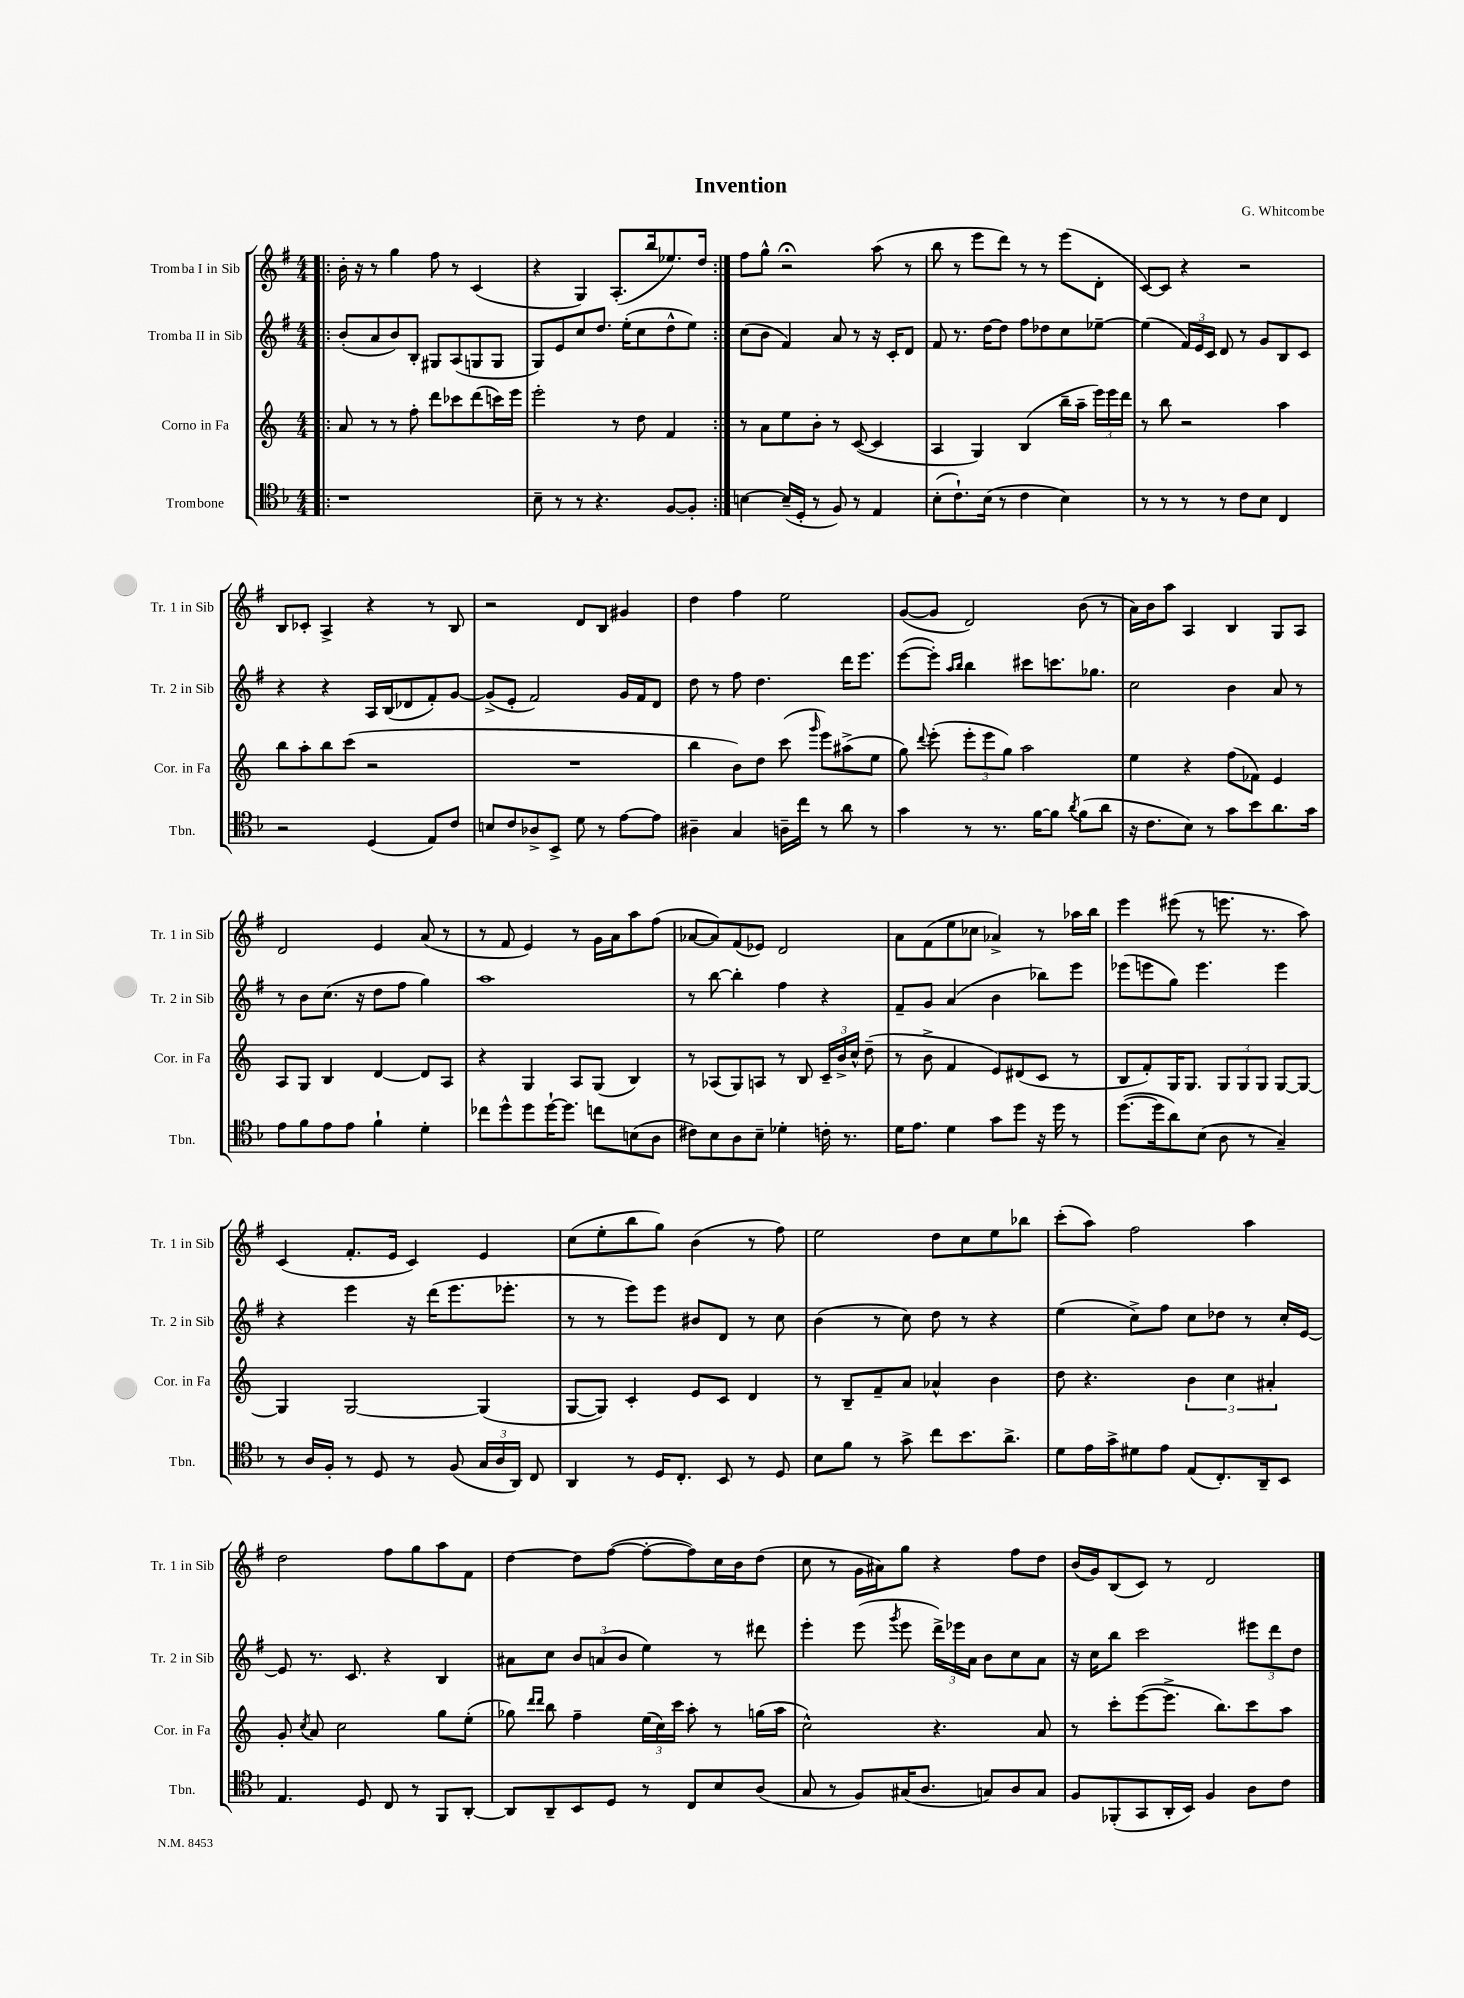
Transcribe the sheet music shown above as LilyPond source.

\header { title = "Invention" composer = "G. Whitcombe" }
<<
\new StaffGroup <<
\new Staff = "s0" \with { instrumentName = "Tromba I in Sib" shortInstrumentName = "Tr. 1 in Sib" } {
    \clef treble \key g \major \numericTimeSignature \time 4/4
    \autoBeamOff \repeat volta 2 { \bar ".|:" b'16-. r16 r8 g''4 fis''8 r8 c'4( |
    r4 g4) a8.[-.( b''16 ees''8.) d''16] | }
    fis''8[ g''8]-^ r2\fermata a''8( r8 |
    b''8 r8 e'''8[ d'''8]) r8 r8 e'''8[( d'8]-. |
    c'8[~) c'8] r4 r2 |
    b8[ ces'8]-. a4-> r4 r8 b8 |
    r2 d'8[ b8] gis'4 |
    d''4 fis''4 e''2 |
    g'8[~( g'8] d'2) b'8( r8 |
    a'16[) b'16 a''8] a4 b4 g8[ a8] |
    d'2 e'4 a'8( r8 |
    r8 fis'8 e'4) r8 g'16[ a'16 a''8 fis''8]( |
    aes'8[~ aes'8) fis'8( ees'8]) d'2 |
    a'8[ fis'8( e''8 ces''8] aes'4->) r8 aes''16[ b''16] |
    e'''4 eis'''8( r8 e'''8. r8. a''8) |
    c'4( fis'8.[-. e'16] c'4) e'4 |
    c''8[( e''8-. b''8 g''8]) b'4( r8 fis''8) |
    e''2 d''8[ c''8 e''8 bes''8] |
    c'''8[-.( a''8]) fis''2 a''4 |
    d''2 fis''8[ g''8 a''8 fis'8] |
    d''4~ d''8[ fis''8]~( fis''8[~-. fis''8) c''16 b'16 d''8]( |
    c''8 r8 g'16[ ais'16) g''8] r4 fis''8[ d''8] |
    b'16[( g'16) b8( c'8]) r8 d'2 \bar "|." |
}
\new Staff = "s1" \with { instrumentName = "Tromba II in Sib" shortInstrumentName = "Tr. 2 in Sib" } {
    \clef treble \key g \major \numericTimeSignature \time 4/4
    \autoBeamOff \repeat volta 2 { \bar ".|:" b'8[-.( a'8 b'8) b8]-. gis8[ a8( g8 g8] |
    g8[) e'8 c''8 d''8.] e''16[-.( c''8 d''8-^ e''8]) | }
    c''8[( b'8] fis'4) a'8 r8 r16 c'16[-. d'8] |
    fis'8 r8. d''16[~ d''8] fis''8[ des''8 c''8 ees''8]~-- |
    ees''4( \tuplet 3/2 { fis'16[) e'16 c'16] } d'8 r8 g'8[ b8 c'8] |
    r4 r4 a16[ b16( des'8 fis'8-.) g'8]~ |
    g'8[->( e'8]-. fis'2) g'16[ fis'16 d'8] |
    d''8 r8 fis''8 d''4. d'''16[ e'''8.] |
    e'''8[~( e'''8]-.) \grace { a''16[ b''16] } b''4 cis'''8[ c'''8. ges''8.] |
    c''2 b'4 a'8 r8 |
    r8 b'8[ c''8.]( r16 d''8[ fis''8] g''4) |
    a''1 |
    r8 b''8~ b''4-. fis''4 r4 |
    fis'8[-- g'8] a'4( b'4 bes''8[) e'''8] |
    ees'''8[( e'''8 g''8]) e'''4. e'''4 |
    r4 e'''4 r16 d'''16[( e'''8. ees'''8.]-. |
    r8 r8 e'''8[) e'''8] bis'8[ d'8] r8 c''8 |
    b'4( r8 c''8) d''8 r8 r4 |
    e''4( c''8[->) fis''8] c''8[ des''8] r8 c''16[-. e'16]~ |
    e'8 r8. c'8. r4 b4 |
    ais'8[ c''8] \tuplet 3/2 { b'8[ a'8( b'8] } e''4) r8 dis'''8 |
    e'''4-. e'''8( \acciaccatura { g'''8 } e'''8 \tuplet 3/2 { d'''16[->) ees'''16 a'16] } b'8[ c''8 a'8] |
    r16 c''16[ b''8] c'''2 \tuplet 3/2 { eis'''8[ d'''8 d''8] } \bar "|." |
}
\new Staff = "s2" \with { instrumentName = "Corno in Fa" shortInstrumentName = "Cor. in Fa" } {
    \clef treble \key c \major \numericTimeSignature \time 4/4
    \autoBeamOff \repeat volta 2 { \bar ".|:" a'8 r8 r8 f''8-. d'''8[ ces'''8 d'''8( c'''16) e'''16] |
    e'''2-. r8 d''8 f'4 | }
    r8 a'8[ e''8 b'8]-. r8 c'8~( c'4 |
    a4 g4) b4( b''16[-- a''16]-- \tuplet 3/2 { e'''16[) e'''16 d'''16] } |
    r8 b''8 r2 a''4 |
    b''8[ a''8-. b''8 c'''8]( r2 |
    R1 |
    b''4 b'8[) d''8] c'''8( \grace { g'''16 } e'''8[) ais''8->( e''8] |
    g''8) \appoggiatura { d'''8 } e'''8-.( \tuplet 3/2 { e'''8[-. e'''8 g''8]) } a''2 |
    e''4 r4 f''8[( fes'8]) e'4 |
    a8[ g8] b4 d'4~ d'8[ a8] |
    r4 g4 a8[ g8]( b4) |
    r8 aes8[( g8) a8] r8 b8 \tuplet 3/2 { c'16[-- b'16-> c''16]-^ } d''8--( |
    r8 b'8-> f'4 e'8[) dis'8( c'8] r8 |
    b8[ f'8-.) g16 g8.] \tuplet 3/2 { g8[ g8 g8] } g8[~ g8]~ |
    g4 g2~ g4( |
    g8[~ g8]) c'4-. e'8[ c'8] d'4 |
    r8 b8[-- f'8-- a'8] aes'4-^ b'4 |
    d''8 r4. \tuplet 3/2 { b'4 c''4 ais'4-. } |
    g'8-. \acciaccatura { c''8 } a'8 c''2 g''8[ e''8]-.( |
    ges''8) \grace { d'''16[ d'''16] } b''8 f''4-- \tuplet 3/2 { e''16[( c''16) c'''16] } a''8-. r8 g''16[( a''16] |
    c''2-^) r4. a'8 |
    r8 c'''8[-. e'''8~( e'''8.]-> b''8.[) c'''8 a''8] \bar "|." |
}
\new Staff = "s3" \with { instrumentName = "Trombone" shortInstrumentName = "Tbn." } {
    \clef tenor \key f \major \numericTimeSignature \time 4/4
    \autoBeamOff \repeat volta 2 { \bar ".|:" r1 |
    bes8-- r8 r8 r4. f8[~ f8]-. | }
    b4~ b16[--( d16]-. r8 f8) r8 e4 |
    bes8[-.( c'8.-!) bes16]( r8 c'4 bes4) |
    r8 r8 r8 r8 c'8[ bes8] c4 |
    r2 d4( e8[) c'8] |
    b8[ c'8 aes8-> bes,8]-> d'8 r8 e'8[~ e'8] |
    ais4-- g4 a16[-- c''16] r8 a'8 r8 |
    g'4 r8 r8. f'16[~ f'8] \acciaccatura { a'8 } f'8[( a'8] |
    r16 c'8.[ bes8]) r8 g'8[ bes'8 a'8. g'16] |
    e'8[ f'8 e'8 e'8] f'4-! d'4-. |
    ces''8[ d''8-^ d''8 d''16~-! d''8.] c''8[ b8( a8] |
    cis'8[) bes8 a8 bes8]-- des'4-. c'16-. r8. |
    d'16[ e'8.] d'4 g'8[ d''8] r16 d''16 r8 |
    d''8.[~( d''16 a'8) bes8]( a8 r8 g4--) |
    r8 a16[ f16]-. r8 d8 r8 f8( \tuplet 3/2 { g16[ a16 a,16]) } c8 |
    a,4 r8 d16[ c8.]-. bes,8 r8 d8 |
    bes8[ f'8] r8 g'8-> c''8[ bes'8. a'8.]-> |
    d'8[ e'16 g'16-> dis'8 e'8] e8[( c8.-.) a,16-- bes,8] |
    e4. d8 c8 r8 f,8[ a,8]~-. |
    a,8[ a,8-- bes,8 d8] r8 c8[ bes8 a8]( |
    g8 r8 f8[) gis16( a8.] g8[) a8 g8] |
    f8[ fes,8-.( g,8 a,16-. bes,16]) f4 a8[ c'8] \bar "|." |
}
>>
>>
\layout { \context { \Score \remove "Bar_number_engraver" } }
